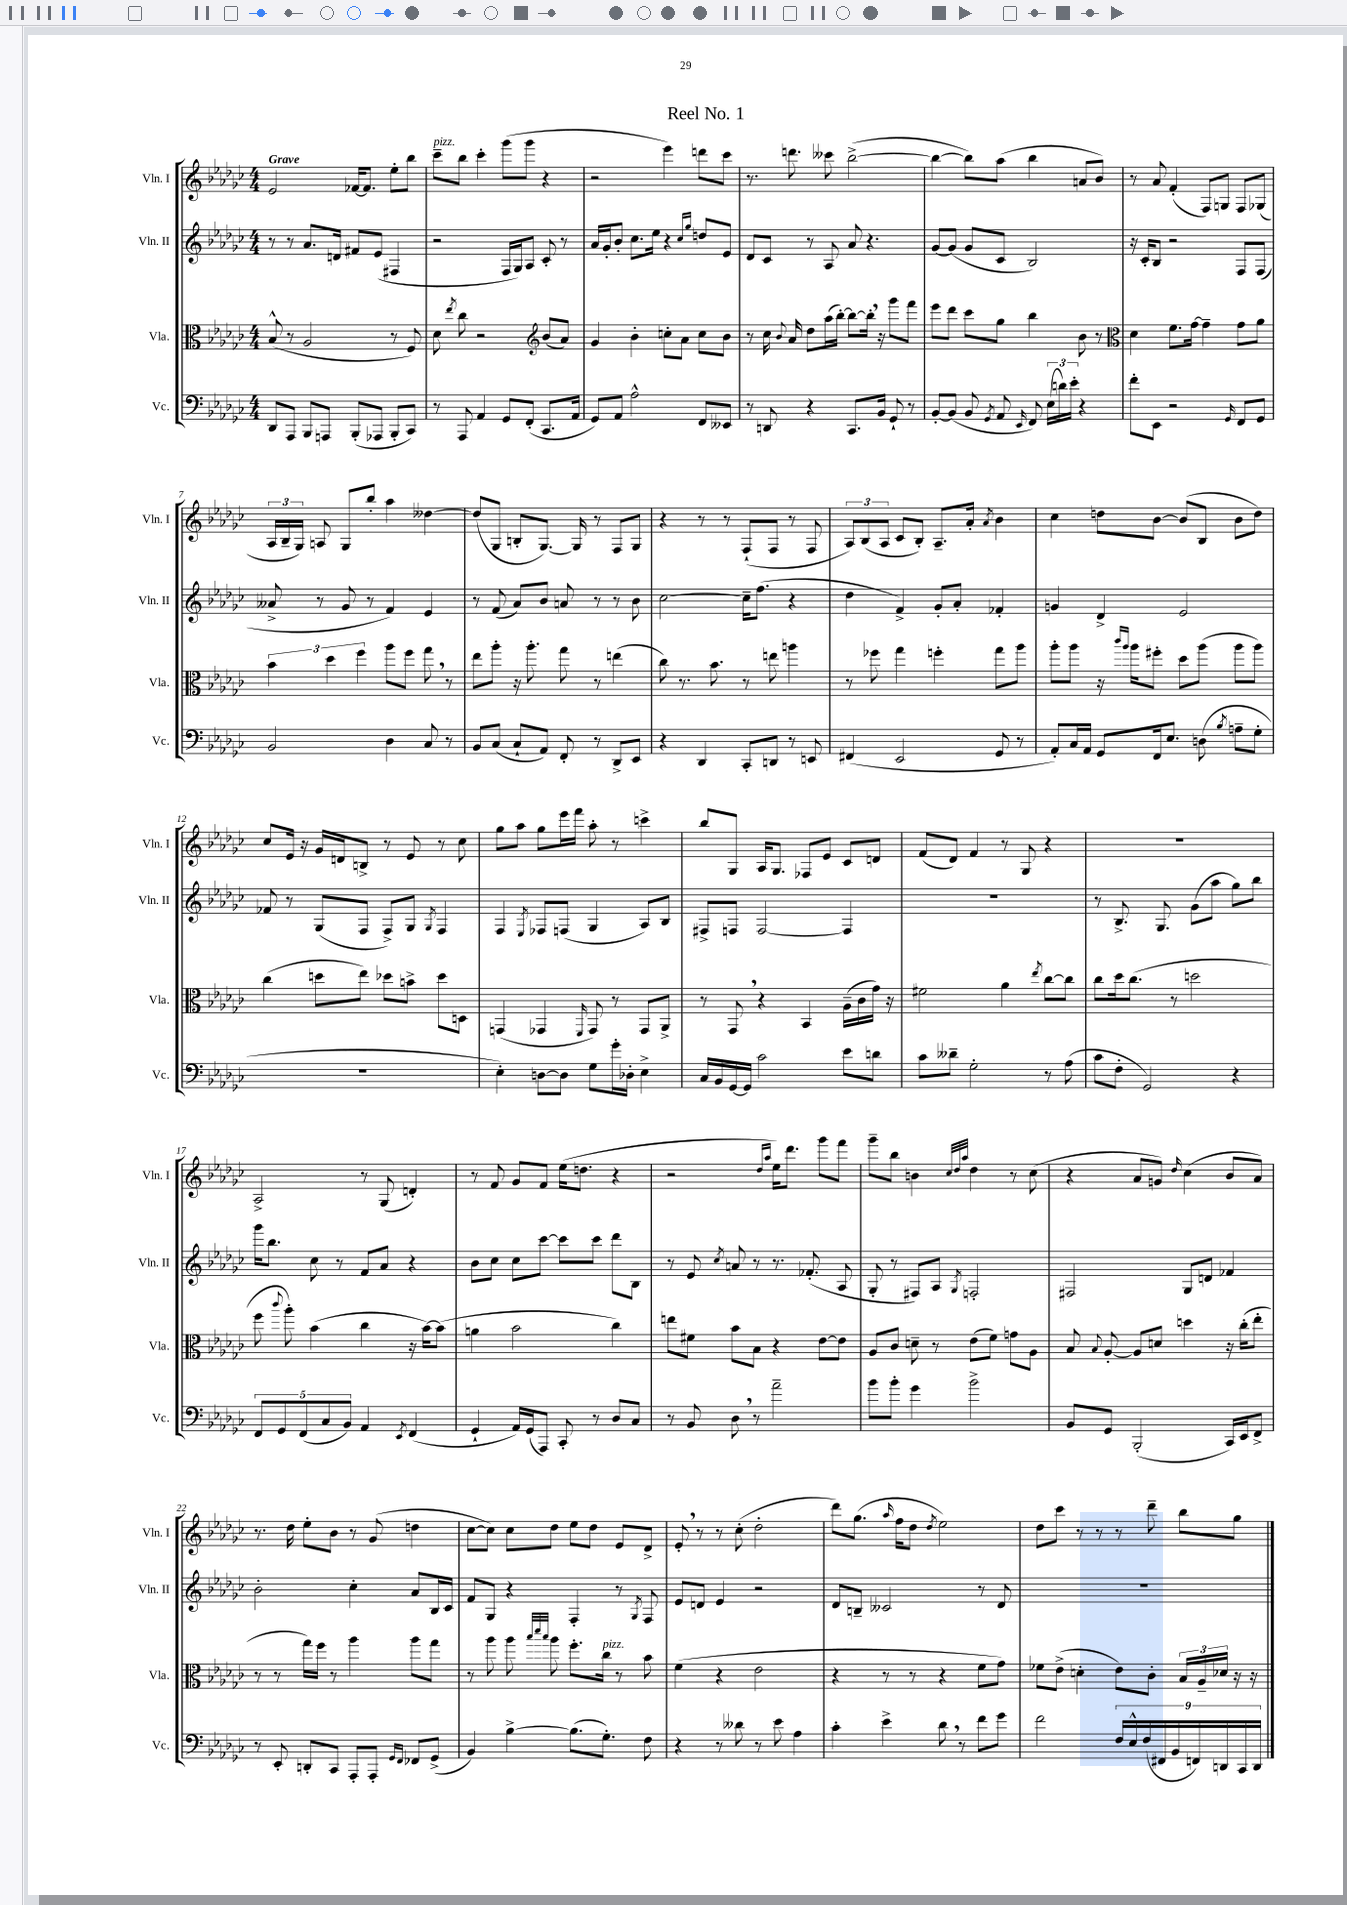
\header { title = "Reel No. 1" }
<<
\new StaffGroup <<
\new Staff = "s0" \with { instrumentName = "Vln. I" shortInstrumentName = "Vln. I" } {
    \clef treble \key ges \major \numericTimeSignature \time 4/4 \tempo "Grave"
    \autoBeamOff ees'2 fes'16[~ fes'8.] ees''8[-. bes''8] |
    ces'''8[--^\markup { \italic "pizz." } bes''8] ces'''4-. ges'''8[( ges'''8] r4 |
    r2 ees'''4) d'''8[ ces'''8] |
    r8. d'''8. ceses'''8 bes''2~->( |
    bes''4~ bes''8[) aes''8]( bes''4 a'8[ bes'8]) |
    r8 aes'8 f'4-.( f8[) g8] f8[ ges8]( |
    \tuplet 3/2 { aes16[ bes16-- ges16]) } a8 ges8[ bes''8]-. aes''4 deses''4~ |
    deses''8[( ges8] b8[-. ges8.]~) ges16 r8 f8[ ges8] |
    r4 r8 r8 f8[-!( f8] r8 f8 |
    \tuplet 3/2 { aes8[) bes8( aes8] } ces'8[ bes8]-.) aes8.[-- aes'16]-. \acciaccatura { aes'8 } bes'4 |
    ces''4 d''8[ bes'8]~ bes'8[( bes8] bes'8[ d''8]) |
    ces''8[ ees'16] r16 ges'16[ d'16 b8]-> r8 ees'8 r8 ces''8 |
    ges''8[ aes''8] ges''8[ ees'''16 f'''16] aes''8-. r8 c'''4-> |
    bes''8[ ges8] aes16[ ges8.] fes8[ ees'8] ces'8[ d'8] |
    f'8[( des'8]) f'4 r8 ges8 r4 |
    R1 |
    aes2-> r8 ges8( d'4-.) |
    r8 f'8 ges'8[ f'8] ees''16[( d''8.] r4 |
    r2 \grace { des''16[ aes''16] } ees''16[) des'''8.] ges'''8[ f'''8] |
    ges'''8[-- bes''8] b'4 \grace { ces''32[ des''32 aes''32] } des''4 r8 ces''8( |
    r4 aes'8[ g'8]) \grace { des''16 } ces''4( bes'8[ aes'8]) |
    r8. des''16 ees''8[-. bes'8] r8 ges'8( d''4 |
    ces''8[~ ces''8]) ces''8[ des''8] ees''8[ des''8] ees'8[ des'8]-> |
    ees'8-. \breathe r8 r8 ces''8-.( des''2-. |
    des'''8[) ges''8.]( \grace { aes''16 } f''16[ des''8] \acciaccatura { des''8 } ees''2) |
    des''8[ ces'''8] r8 r8 r8 des'''8-- bes''8[ ges''8] \bar "|." |
}
\new Staff = "s1" \with { instrumentName = "Vln. II" shortInstrumentName = "Vln. II" } {
    \clef treble \key ges \major \numericTimeSignature \time 4/4
    \autoBeamOff r8 r8 aes'8.[ d'16] fis'8[ ees'8]( fis4 |
    r2 f16[ ges16) aes8] ces'8-. r8 |
    aes'16[ ges'16-. bes'8]-. ces''8.[ ees''16] r4 \grace { ces''16[ ges''16] } d''8[ ees'8] |
    des'8[ ces'8] r8 aes8 aes'8 r4. |
    ges'8[~ ges'8]( ges'8[ ces'8] bes2) |
    r16 ces'16[-. bes8] r2 f8[ f8]( |
    aeses'8-> r8 ges'8 r8 f'4) ees'4 |
    r8 f'8( aes'8[) bes'8] a'8 r8 r8 bes'8 |
    ces''2~ ces''16[-- f''8.]( r4 |
    des''4 f'4->) ges'8[-. aes'8]-. fes'4-. |
    g'4 des'4-> ees'2 |
    fes'8 r8 ges8[( f8] f8[->) ges8] \acciaccatura { ges8 } f4 |
    f4 \acciaccatura { ees8 } fes8[ f8]( ges4 aes8[) bes8] |
    fis8[-> f8] f2~ f4 |
    R1 |
    r8 bes8.-> ges8. ges'8[( aes''8] ges''8[) bes''8] |
    ges'''16[ bes''8.] ces''8 r8 f'8[ aes'8] r4 |
    bes'8[ ces''8] ces''8[ ces'''8]~ ces'''8[ ces'''8] des'''8[ bes8] |
    r8 ees'8 \acciaccatura { ces''8 } a'8 r8 r8. fes'8.-.( aes8 |
    ges8-. r8 fis8[) aes8] \acciaccatura { ges8 } f2-. |
    fis2 ges8[ d'8] fes'4 |
    bes'2-. ces''4-. aes'8[ bes16 ces'16] |
    f'8[ ges8] r4 f4-. r8 \acciaccatura { ges8 } f8 |
    ees'8[ d'8] ees'4 r2 |
    des'8[ b8]-- ceses'2 r8 des'8 |
    R1 \bar "|." |
}
\new Staff = "s2" \with { instrumentName = "Vla." shortInstrumentName = "Vla." } {
    \clef alto \key ges \major \numericTimeSignature \time 4/4
    \autoBeamOff bes8-^( r8 aes2 r8 f8) |
    des'8 \acciaccatura { ees''8 } ces''8 r2 \clef treble bes'8[( aes'8]) |
    ges'4 bes'4-. c''8[-. aes'8] c''8[ bes'8] |
    r8 ces''16 \appoggiatura { bes'8 } aes'16 des''8[ aes''16( bes''16]~-.) bes''8[~ bes''16]-. \breathe r16 ges'''8[ f'''8] |
    ees'''8[ des'''8] ces'''8[ ges''8] bes''4 bes'8 r8 |
    \clef alto des'4 f'8.[ ges'16]~ ges'4-- ges'8[ aes'8] |
    \tuplet 3/2 { bes'4 des''4 f''4 } aes''8[ f''8] ges''8 \breathe r8 |
    ees''8[ aes''8]-. r16 aes''8.-. ges''8 r8 e''4( |
    ces''8) r8. bes'8. r8 e''8 a''4 |
    r8 fes''8 ges''4 f''4-. ges''8[ aes''8] |
    aes''8[-. aes''8] r16 \grace { ces'''16[ aes''16] } aes''16[ fis''8]-. des''8[ aes''8]( aes''8[ aes''8]) |
    ces''4( d''8[ ees''8]) des''8[ b'8]-> des''8[ d8] |
    g,4( ges,4 \grace { f,16 } ges,8) r8 ges,8[ aes,8]-> |
    r8 ges,8 \breathe r4 bes,4 aes16[--( ces'16 ges'16]) r16 |
    fis'2 aes'4 \acciaccatura { ees''8 } ces''8[~ ces''8] |
    ces''8[ des''16 ces''8.]( r8 d''2 |
    f''8 \appoggiatura { ces'''8 } aes''8-.) bes'4( ces''4 r16 bes'16[~) bes'8]( |
    a'4 bes'2 ces''4) |
    e''8[ fis'8] bes'8[ bes8] r4 ees'8[~ ees'8] |
    aes8[ ces'8] d'8-- r8 ees'8[( f'8]) g'8[ aes8] |
    bes8 \appoggiatura { bes8 } aes8~-. aes8[ d'8] d''4 r16 ces''16[-.( ees''8]-. |
    r8 r8 ges''16[) f''16] r8 aes''4 aes''8[ ges''8] |
    r8 aes''8 aes''8 \grace { bes''32[ des'''32 bes''32] } aes''8 f''8.[-. ces''16]^\markup { \italic "pizz." } r8 bes'8 |
    f'4( r4 ees'2 |
    r4 r8 r8 r4 f'8[ ges'8]) |
    fes'8[ ees'8]->( d'4-. ees'8[) ces'8]-. \tuplet 3/2 { bes16[ aes16-- des'16] } r16 r16 \bar "|." |
}
\new Staff = "s3" \with { instrumentName = "Vc." shortInstrumentName = "Vc." } {
    \clef bass \key ges \major \numericTimeSignature \time 4/4
    \autoBeamOff des,8[ aes,,8] bes,,8[ a,,8] bes,,8[-.( aes,,8] bes,,8[-. ces,8]) |
    r8 aes,,8 aes,4 ges,8[ f,8]-.( ces,8.[ aes,16] |
    ges,8[) aes,8] aes2-^ f,8[ eeses,8] |
    r8 d,8 r4 ces,8.[ bes,16] ges,8-! r8 |
    bes,8[~-. bes,8]( bes,8 \acciaccatura { ges,8 } aes,8 \grace { ees,16 } f,8) \tuplet 3/2 { ees16[( d'16) ees'16]-. } r4 |
    f'8[-. ees,8] r2 \grace { ges,16 } f,8[ ges,8] |
    bes,2 des4 ces8 r8 |
    bes,8[ ces8]( ces8[-! aes,8]) f,8-. r8 des,8[-> ees,8] |
    r4 des,4 ces,8[-. d,8] r8 e,8 |
    fis,4( ees,2 ges,8 r8 |
    aes,8[-.) ces16 aes,16] ges,8[ f,16 ees8.] d8( \acciaccatura { bes8 } a8[-- ges8]-. |
    R1 |
    ees4-.) d8[~ d8] ges8[ ges'16-. des16]-. ees4-> |
    ces16[ bes,16 ges,16~ ges,16] ces'2 ees'8[ d'8] |
    ces'8[ deses'8]-- ges2-. r8 aes8( |
    ces'8[ f8]-. ges,2) r4 |
    \tuplet 5/4 { f,8[ ges,8 f,8( ces8 bes,8]) } aes,4 \acciaccatura { ees,8 } f,4( |
    ges,4-! aes,16[) ges,16( aes,,8]) ces,8-. r8 des8[ ces8] |
    r8 bes,8 des8 \breathe r8 aes'2-- |
    bes'8[ bes'8]-. ges'4 bes'2-> |
    bes,8[ ges,8] bes,,2-.( ces,16[) ees,16 f,8]-> |
    r8 ees,8-. d,8[-. ces,8] aes,,8[-. aes,,8]-. \grace { ges,16[ f,16] } fes,8[ ges,8]->( |
    bes,4) bes4~-> bes8.[( ges8.]-.) f8 |
    r4 r8 deses'8 r8 ees'8 aes4 |
    ces'4-. ees'4-> des'8 \breathe r8 f'8[ ges'8] |
    f'2 \tuplet 9/8 { f16[ ees16-^ f16( fis,16 bes,16 f,16) d,16 ces,16 d,16] } \bar "|." |
}
>>
>>
